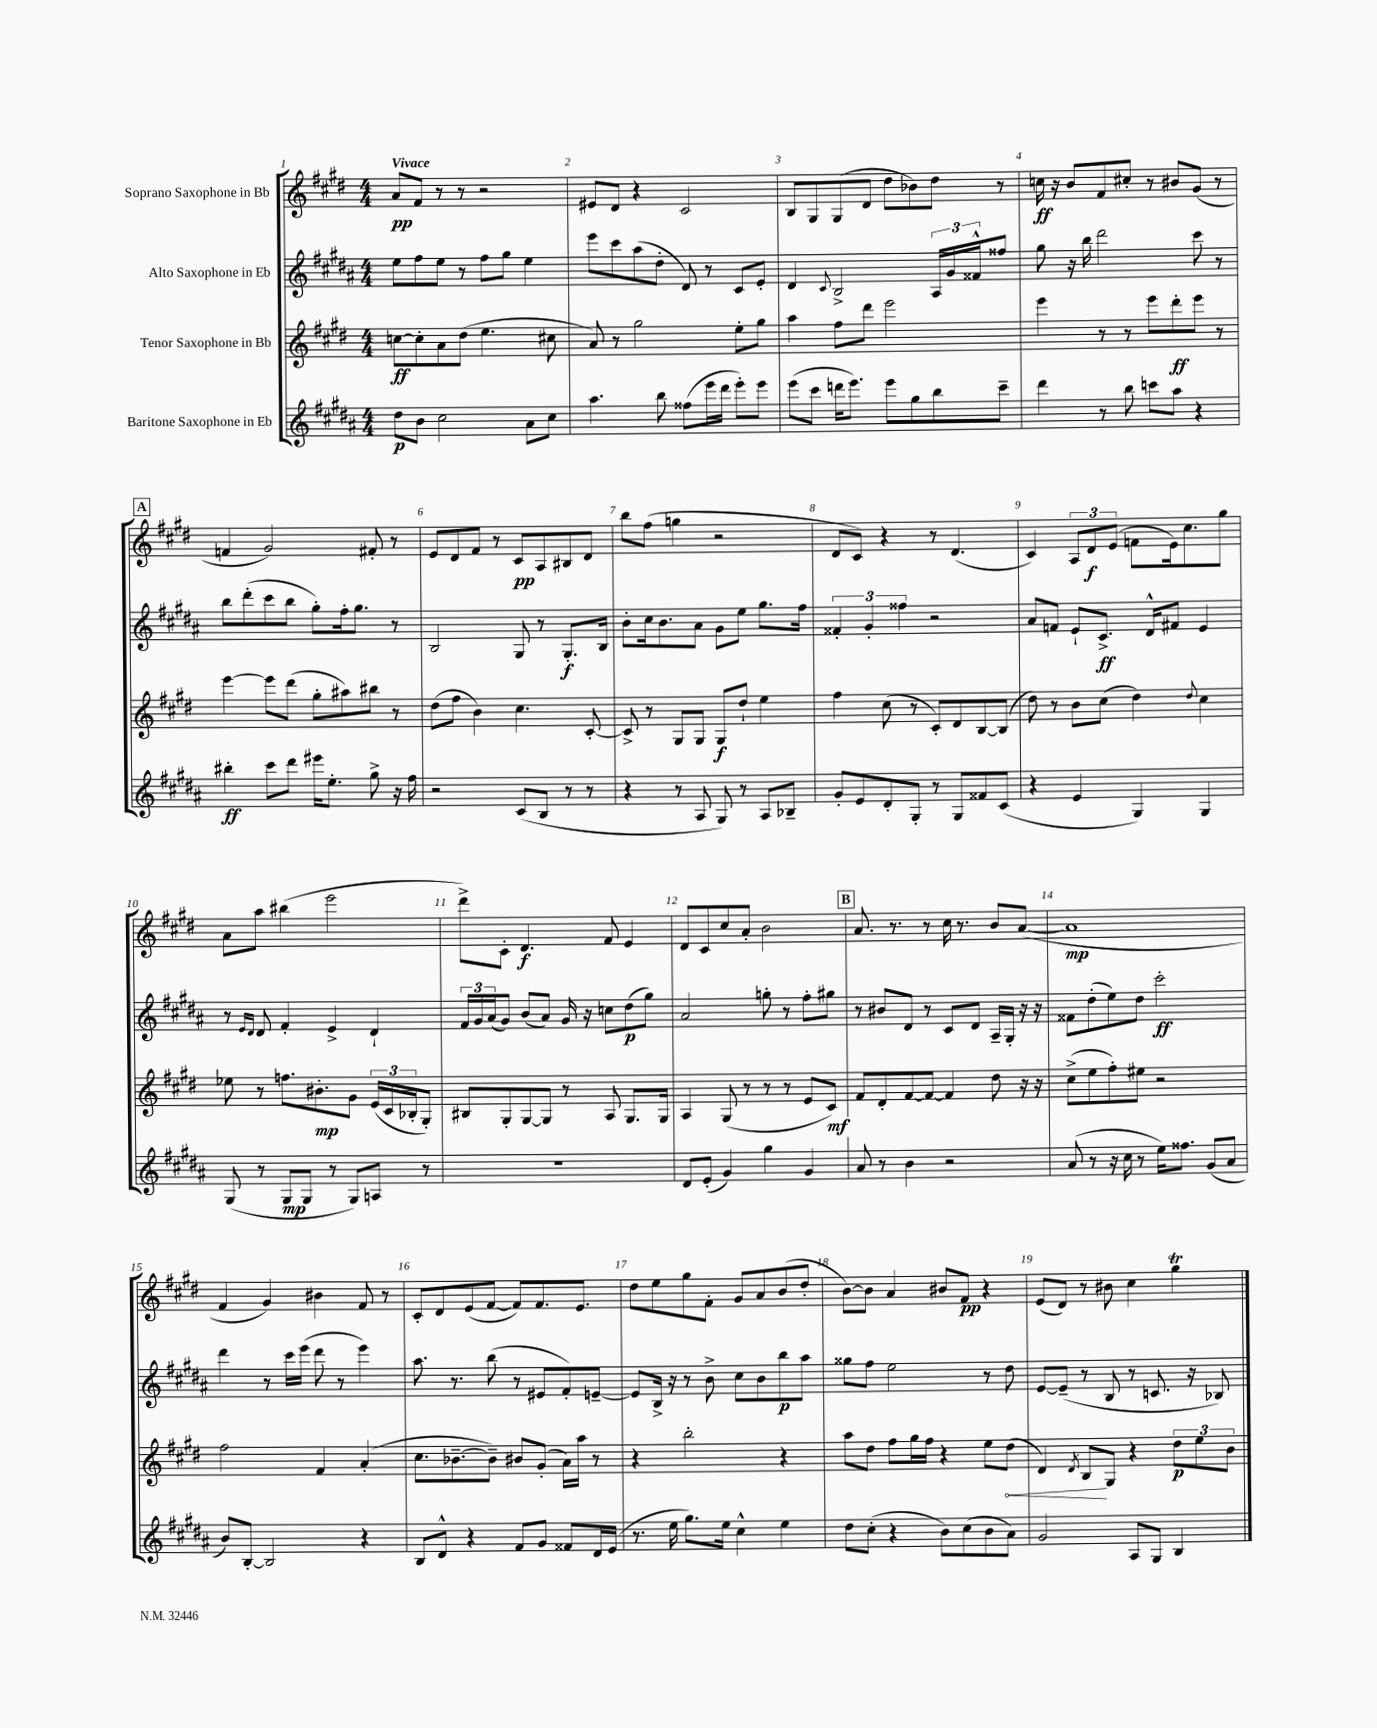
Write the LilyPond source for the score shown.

<<
\new StaffGroup <<
\new Staff = "s0" \with { instrumentName = "Soprano Saxophone in Bb" } {
    \clef treble \key e \major \numericTimeSignature \time 4/4 \tempo "Vivace"
    a'8\pp fis'8 r8 r8 r2 |
    eis'8 dis'8 r4 cis'2 |
    b8 gis8 gis8( dis'8 dis''8 bes'8) dis''8 r8 |
    c''16\ff r16 b'8 fis'8 cis''8-. r8 bis'8 gis'8( r8 |
    \mark \markup { \box "A" } f'4 gis'2) fis'8-. r8 |
    e'8 dis'8 fis'8 r8 cis'8\pp a8 bis8 dis'8 |
    b''8 fis''8( g''4 r2 |
    dis'8 cis'8) r4 r8 dis'4.( |
    cis'4) \tuplet 3/2 { a8 dis'8\f e'8( } f'8 e'16) cis''8. gis''8 |
    a'8 a''8 bis''4( e'''2 |
    dis'''8->) cis'8-. dis'4.\f fis'8 e'4 |
    dis'8 cis'8 cis''8 a'8-. b'2 |
    \mark \markup { \box "B" } a'8. r8. r8 cis''16 r8. b'8 a'8~( |
    a'1\mp |
    fis'4 gis'4) bis'4 fis'8 r8 |
    cis'8-. dis'8 e'8( fis'8~ fis'8) fis'8. e'8. |
    dis''8 e''8 gis''8 fis'8-. gis'8 a'8 b'8( dis''8-. |
    b'8~) b'8 a'4 bis'8 fis'8\pp r4 |
    e'8( dis'8) r8 bis'8 cis''4 gis''4\trill \bar "|." |
}
\new Staff = "s1" \with { instrumentName = "Alto Saxophone in Eb" } {
    \clef treble \key b \major \numericTimeSignature \time 4/4
    e''8 fis''8 e''8 r8 fis''8 gis''8 e''4 |
    e'''8 cis'''8 ais''8( dis''8-. dis'8) r8 cis'8 e'8-. |
    dis'4 \appoggiatura { cis'8 } b2-> \tuplet 3/2 { ais16 gis'16 fisis'16-^ } fisis''8 |
    gis''8 r16 b''16 dis'''2 cis'''8 r8 |
    \mark \markup { \box "A" } b''8 dis'''8-.( cis'''8 b''8 gis''8-.) fis''16-. gis''8. r8 |
    b2 gis8 r8 gis8.-.\f b16 |
    b'8-. cis''16 b'8. ais'8 gis'8 e''8 gis''8. fis''16 |
    \tuplet 3/2 { fisis'4-. gis'4-. fisis''4 } r2 |
    ais'8 f'8 e'8-! cis'8.->\ff dis'16-^ fis'8 e'4 |
    r8 \grace { e'16 dis'16 } dis'8 fis'4-. e'4-> dis'4-! |
    \tuplet 3/2 { fis'16 gis'16 ais'16( } gis'8) b'8( ais'8) gis'16 r16 c''8 dis''8\p( gis''8) |
    ais'2 g''8-. r8 fis''8-. gis''8 |
    \mark \markup { \box "B" } r8 bis'8 dis'8 r8 cis'8 dis'8 ais16-- gis16-. r16 r16 |
    fisis'8 dis''8-.( e''8) dis''8 cis'''2-.\ff |
    dis'''4 r8 cis'''16 e'''16( dis'''8 r8 e'''4) |
    ais''8. r8. b''8( r8 eis'8 fis'8-.) e'8~-- |
    e'8 b16-> r16 r8 b'8-> cis''8 b'8 b''8\p ais''8 |
    gisis''8 fis''8 e''2 r8 dis''8 |
    e'8~ e'8--( r8 b8 r8 c'8. r16 bes8) \bar "|." |
}
\new Staff = "s2" \with { instrumentName = "Tenor Saxophone in Bb" } {
    \clef treble \key e \major \numericTimeSignature \time 4/4
    c''8~\ff c''8-. a'8 dis''8( e''4. cis''8 |
    a'8) r8 gis''2 e''8-. gis''8 |
    a''4 fis''8 dis'''8 e'''2 |
    e'''4 r8 r8 e'''8 dis'''8-.\ff e'''8 r8 |
    \mark \markup { \box "A" } e'''4~ e'''8 dis'''8( gis''8-. ais''8) bis''8 r8 |
    dis''8( fis''8 b'4) cis''4. cis'8~-. |
    cis'8-> r8 gis8 gis8 gis8\f dis''8-! e''4 |
    fis''4 cis''8( r8 cis'8-.) dis'8 b8~ b8( |
    dis''8) r8 b'8 cis''8( dis''4) \appoggiatura { dis''8 } cis''4 |
    ees''8 r8 f''8. bis'8.-.\mp gis'8 \tuplet 3/2 { e'16( cis'16 bes16-. } gis8-.) |
    bis8 gis8-. gis8~ gis8 r8 a8 gis8. gis16 |
    a4 gis8( r8 r8 r8 e'8 cis'8\mf) |
    \mark \markup { \box "B" } fis'8 dis'8-. fis'8~ fis'8~ fis'4 dis''8 r16 r16 |
    cis''8->( e''8 fis''8-.) eis''8 r2 |
    fis''2 fis'4 a'4-.( |
    cis''8. bes'8.~-- bes'8--) bis'8 gis'8-.( a'16) a''16 r8 |
    r4 b''2-. r4 |
    a''8 dis''8 fis''8 gis''16 fis''16 r4 e''8 \once \override Hairpin.circled-tip = ##t dis''8\<( |
    dis'4) \acciaccatura { dis'8 } b8\! gis8 r4 \tuplet 3/2 { dis''8\p e''8 b'8 } \bar "|." |
}
\new Staff = "s3" \with { instrumentName = "Baritone Saxophone in Eb" } {
    \clef treble \key b \major \numericTimeSignature \time 4/4
    dis''8\p b'8 cis''2 ais'8 cis''8 |
    ais''4. b''8 fisis''8( e'''16 dis'''16 e'''8-.) e'''8 |
    e'''8( cis'''8 d'''16 e'''8.) e'''8 gis''8 b''8 cis'''8-- |
    dis'''4 r8 b''8 c'''8 ais''8 r4 |
    \mark \markup { \box "A" } bis''4-.\ff cis'''8 dis'''8 eis'''16 e''8.-. gis''8-> r16 fis''16 |
    r2 cis'8( b8 r8 r8 |
    r4 r8 ais8 gis8) r8 ais8 bes8-- |
    gis'8-. e'8 dis'8-. gis8-. r8 gis8 fisis'8 cis'8( |
    r4 e'4 gis4) gis4 |
    gis8( r8 gis8\mp gis8 r8 gis8) a8 r8 |
    r1 |
    dis'8 e'8-.( gis'4) gis''4 gis'4 |
    \mark \markup { \box "B" } ais'8 r8 b'4 r2 |
    ais'8( r8 r16 cis''16 r8 e''16) fisis''8. gis'8( ais'8 |
    b'8) b8~-. b2 r4 |
    b8 dis'8-^ r4 fis'8 gis'8 fisis'8 dis'16 e'16( |
    r8. e''16 gis''8.) e''16 cis''4-^ e''4 |
    dis''8 cis''8-.( r4 b'8) cis''8( b'8 ais'8) |
    gis'2 ais8 gis8 b4 \bar "|." |
}
>>
>>
\layout { \context { \Score \override BarNumber.break-visibility = ##(#f #t #t) barNumberVisibility = #all-bar-numbers-visible } }
